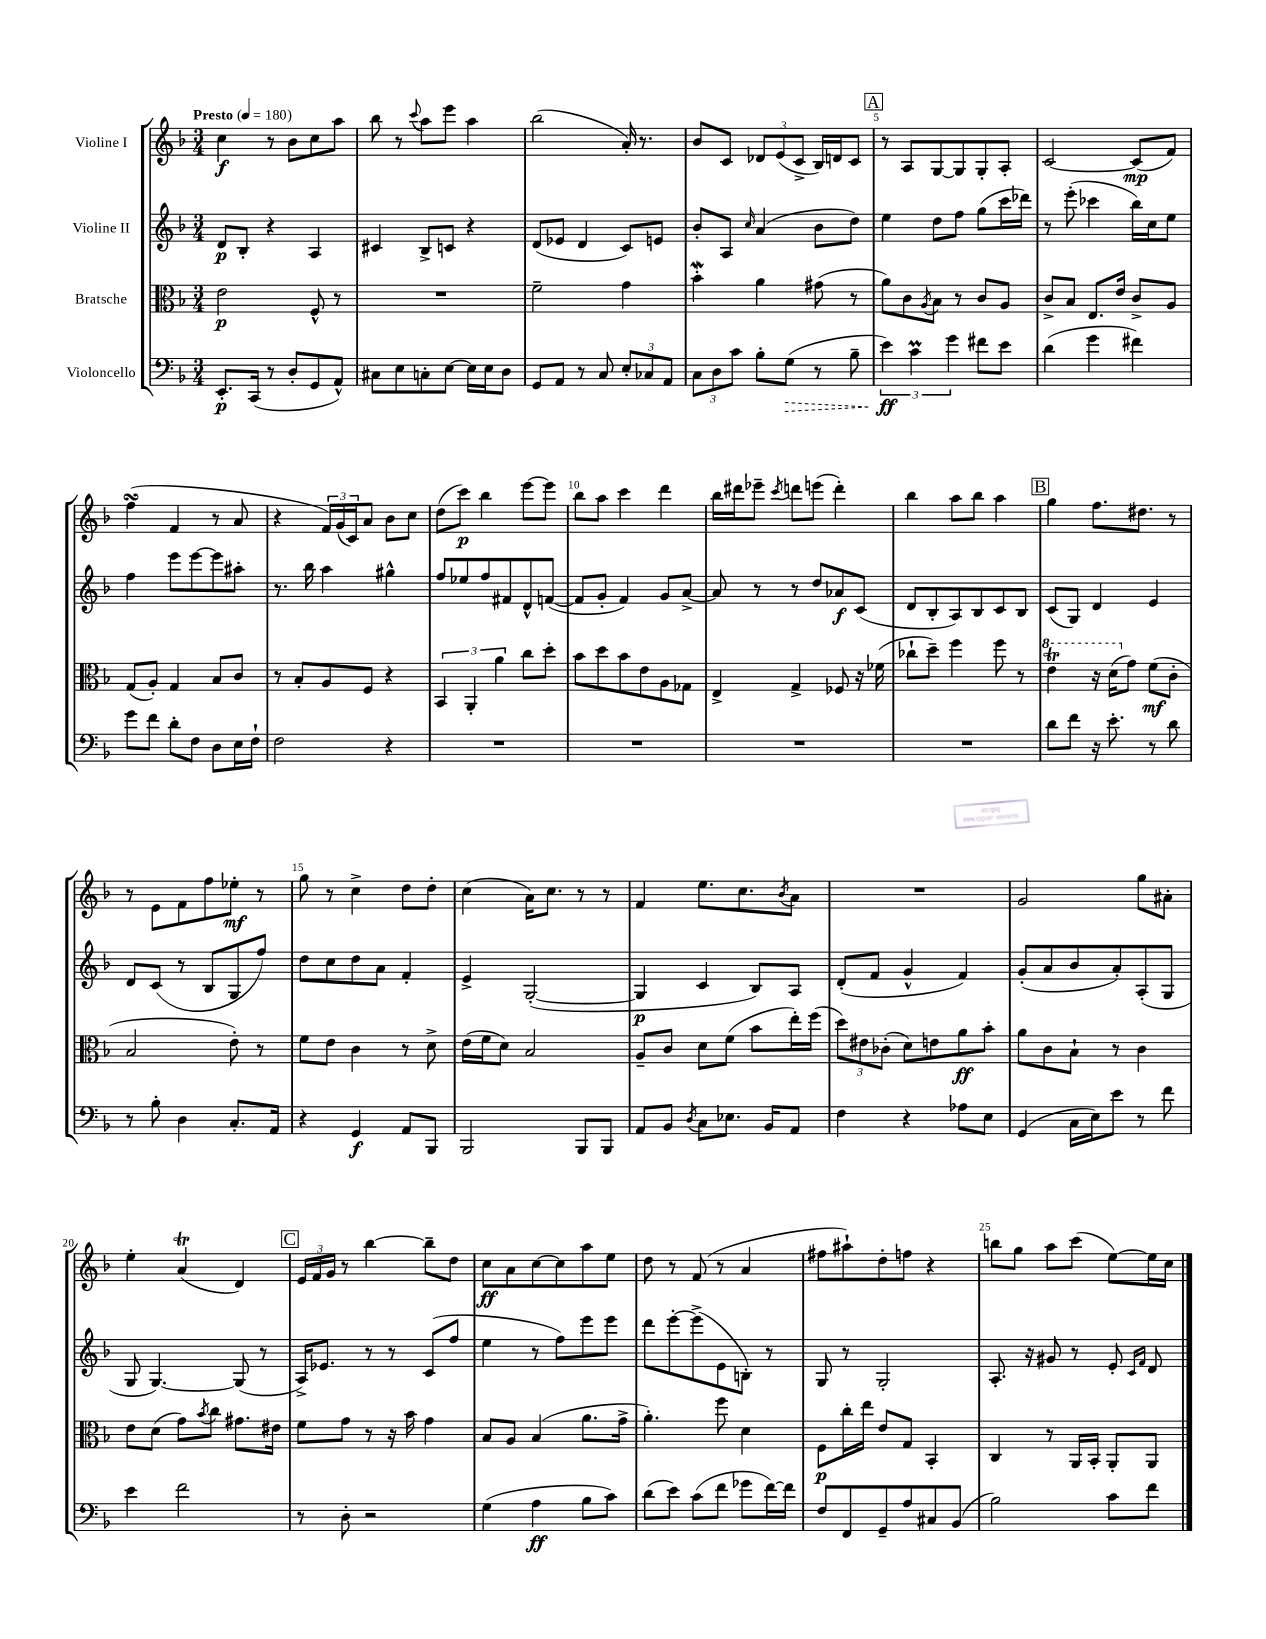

**kern	**kern	**kern	**kern
*staff4	*staff3	*staff2	*staff1
*clefF4	*clefC3	*clefG2	*clefG2
*k[b-]	*k[b-]	*k[b-]	*k[b-]
*M3/4	*M3/4	*M3/4	*M3/4
*MM180	*MM180	*MM180	*MM180
8.EE'	2e	8d	4cc
.	.	8B-'	.
(16CC	.	.	.
8r	.	4r	8r
8D'	.	.	8b-
8GG	8F^^	4A	8cc
8AA^^)	8r	.	8aa
=	=	=	=
8C#	2.r	4c#	8bb-
8E	.	.	8r
.	.	.	8qqccc
8C'	.	8B-^	8aa
[8E	.	8c	8eee
16E]	.	4r	4aa
16E	.	.	.
8D	.	.	.
=	=	=	=
8GG	2f~	(8d	(2bb-
8AA	.	8e-	.
8r	.	4d	.
8C	.	.	.
12E'	4g	8c)	16a')
.	.	.	8.r
12C-	.	.	.
.	.	8e	.
12AA	.	.	.
=	=	=	=
12C	4b-'	8b-'	8b-
12D	.	.	.
.	.	8A	8c
12c	.	.	.
.	.	16qqcc	.
8B-'	4a	(4a	12d-
.	.	.	(12e
(8G	.	.	.
.	.	.	12c^
8r	(8g#	8b-	16B-)
.	.	.	16d
8B-~	8r	8dd)	8c
=	=	=	=
6e)	8a)	4ee	8r
.	8c	.	8A
6c	.	.	.
.	8qA	.	.
.	8B-	8dd	[8G
6g	.	.	.
.	8r	8ff	8G]
8f#	8c	(8gg	8G'
8e	8A	16ccc	8A'
.	.	16ddd-)	.
=	=	=	=
(4d	8c^	8r	[2c
.	8B-	(8eee'	.
4g	8.E	4ccc-	.
.	16e	.	.
4f#)	8c^	16bb-)	(8c]
.	.	16cc	.
.	8A	8ee	8f)
=	=	=	=
8g	(8G	4ff	(4ff
8f	8A')	.	.
8d'	4G	8eee	4f
8F	.	[8eee	.
8D	8B-	8eee]	8r
16E	8c	8aa#'	8a
16F`	.	.	.
=	=	=	=
2F	8r	8.r	4r
.	8B-'	.	.
.	.	16bb-	.
.	8A	4aa	24f)
.	.	.	(24g
.	.	.	24c)
.	8F	.	8a
4r	4r	4gg#^^	8b-
.	.	.	8cc
=	=	=	=
2.r	6BB-	8ff	(8dd
.	.	8ee-	8ccc)
.	6AA'	.	.
.	.	8ff	4bb-
.	6a	.	.
.	.	8f#	.
.	8cc	8d^^	[8eee
.	8dd'	([8f	8eee]
=	=	=	=
2.r	8b-	8f]	8bb-
.	8dd	8g'	8aa
.	8b-	4f)	4ccc
.	8e	.	.
.	8A	8g	4ddd
.	8G-	[8a^	.
=	=	=	=
2.r	4E^	8a]	16bb-
.	.	.	16ddd#
.	.	8r	8eee-~
.	.	.	8qccc
.	4G^	8r	8ddd
.	.	8dd	(8eee
.	8F-	8a-	4ddd')
.	16r	(8c	.
.	(16f-	.	.
=	=	=	=
2.r	8cc-`	8d	4bb-
.	8dd~)	8B-'	.
.	4ff	8A)	8aa
.	.	8B-	8bb-
.	8ff	8c	4aa
.	8r	8B-	.
=	=	=	=
8d	4ee	(8c	4gg
8f	.	8G)	.
16r	16r	4d	8.ff
8.e'	(16dd	.	.
.	8g)	.	.
.	.	.	8.dd#
8r	(8f	4e	.
8d	8c'	.	8r
=	=	=	=
8r	2B-	8d	8r
8B-'	.	(8c	8e
4D	.	8r	8f
.	.	8B-	8ff
8.C'	8e')	8G	8ee-'
.	8r	8ff)	8r
16AA	.	.	.
=	=	=	=
4r	8f	8dd	8gg
.	8e	8cc	8r
4GG	4c	8dd	4cc^
.	.	8a	.
8AA	8r	4f'	8dd
8BBB-	8d^	.	8dd'
=	=	=	=
2BBB-	(16e	4e^	(4cc
.	16f	.	.
.	8d)	.	.
.	2B-	([2G'	16a)
.	.	.	8.cc
8BBB-	.	.	8r
8BBB-	.	.	8r
=	=	=	=
8AA	8A~	4G]	4f
8BB-	8c	.	.
8qD	.	.	.
8C	8d	4c	8.ee
8.E-	(8f	.	.
.	.	.	8.cc
.	8b-	8B-)	.
16BB-	.	.	.
.	.	.	8qb-
8AA	16ee')	8A	8a
.	(16ff	.	.
=	=	=	=
4F	12dd)	(8d'	2.r
.	12e#	.	.
.	.	8f	.
.	(12c-'	.	.
4r	8d)	4g^^	.
.	8e	.	.
8A-	8a	4f)	.
8E	8b-'	.	.
=	=	=	=
(4GG	8a	(8g'	2g
.	8c	8a	.
16C	8B-`	8b-	.
16E)	.	.	.
8e	8r	8a')	.
8r	4c	(8A'	8gg
8f	.	8G	8a#'
=	=	=	=
4e	8e	8G	4ee'
.	(8d	[4.G)	.
2f	8g)	.	(4a
.	8qb-	.	.
.	8cc	.	.
.	8.g#	(8G]	4d)
.	.	8r	.
.	16e#	.	.
=	=	=	=
8r	8f	16A^)	24e
.	.	.	24f
.	.	8.e-	.
.	.	.	24g
8D'	8g	.	8r
2r	8r	8r	[4bb-
.	16r	8r	.
.	16b-	.	.
.	4g	(8c	8bb-~]
.	.	8ff	8dd
=	=	=	=
(4G	8B-	4ee	8cc
.	8A	.	8a
4A	(4B-	8r	[8cc
.	.	8ff)	8cc]
8B-	8.a	8eee	8aa
8c)	.	8eee	8ee
.	16g^	.	.
=	=	=	=
(8d	4.a')	8ddd	8dd
8e)	.	[8eee'	8r
(8c	.	(8eee^]	(8f
8f	8ff	8e	8r
8g-	4d	8B')	4a
[16f)	.	8r	.
16f]	.	.	.
=	=	=	=
8F	8F	8G	8ff#
8FF	16cc'	8r	8aa#`)
.	16ee	.	.
8GG~	8e	2G'	8dd'
8A	8G	.	8ff
8C#	4BB-'	.	4r
(8BB-	.	.	.
=	=	=	=
2B-)	4C	8.A'	8bb
.	.	.	8gg
.	.	16r	.
.	8r	8g#	8aa
.	16AA	8r	(8ccc
.	16BB-'	.	.
8c	8AA'	8e'	[8ee)
.	.	16qqc	.
.	.	16qqf	.
8f	8AA	8d	16ee]
.	.	.	16cc
==	==	==	==
*-	*-	*-	*-
